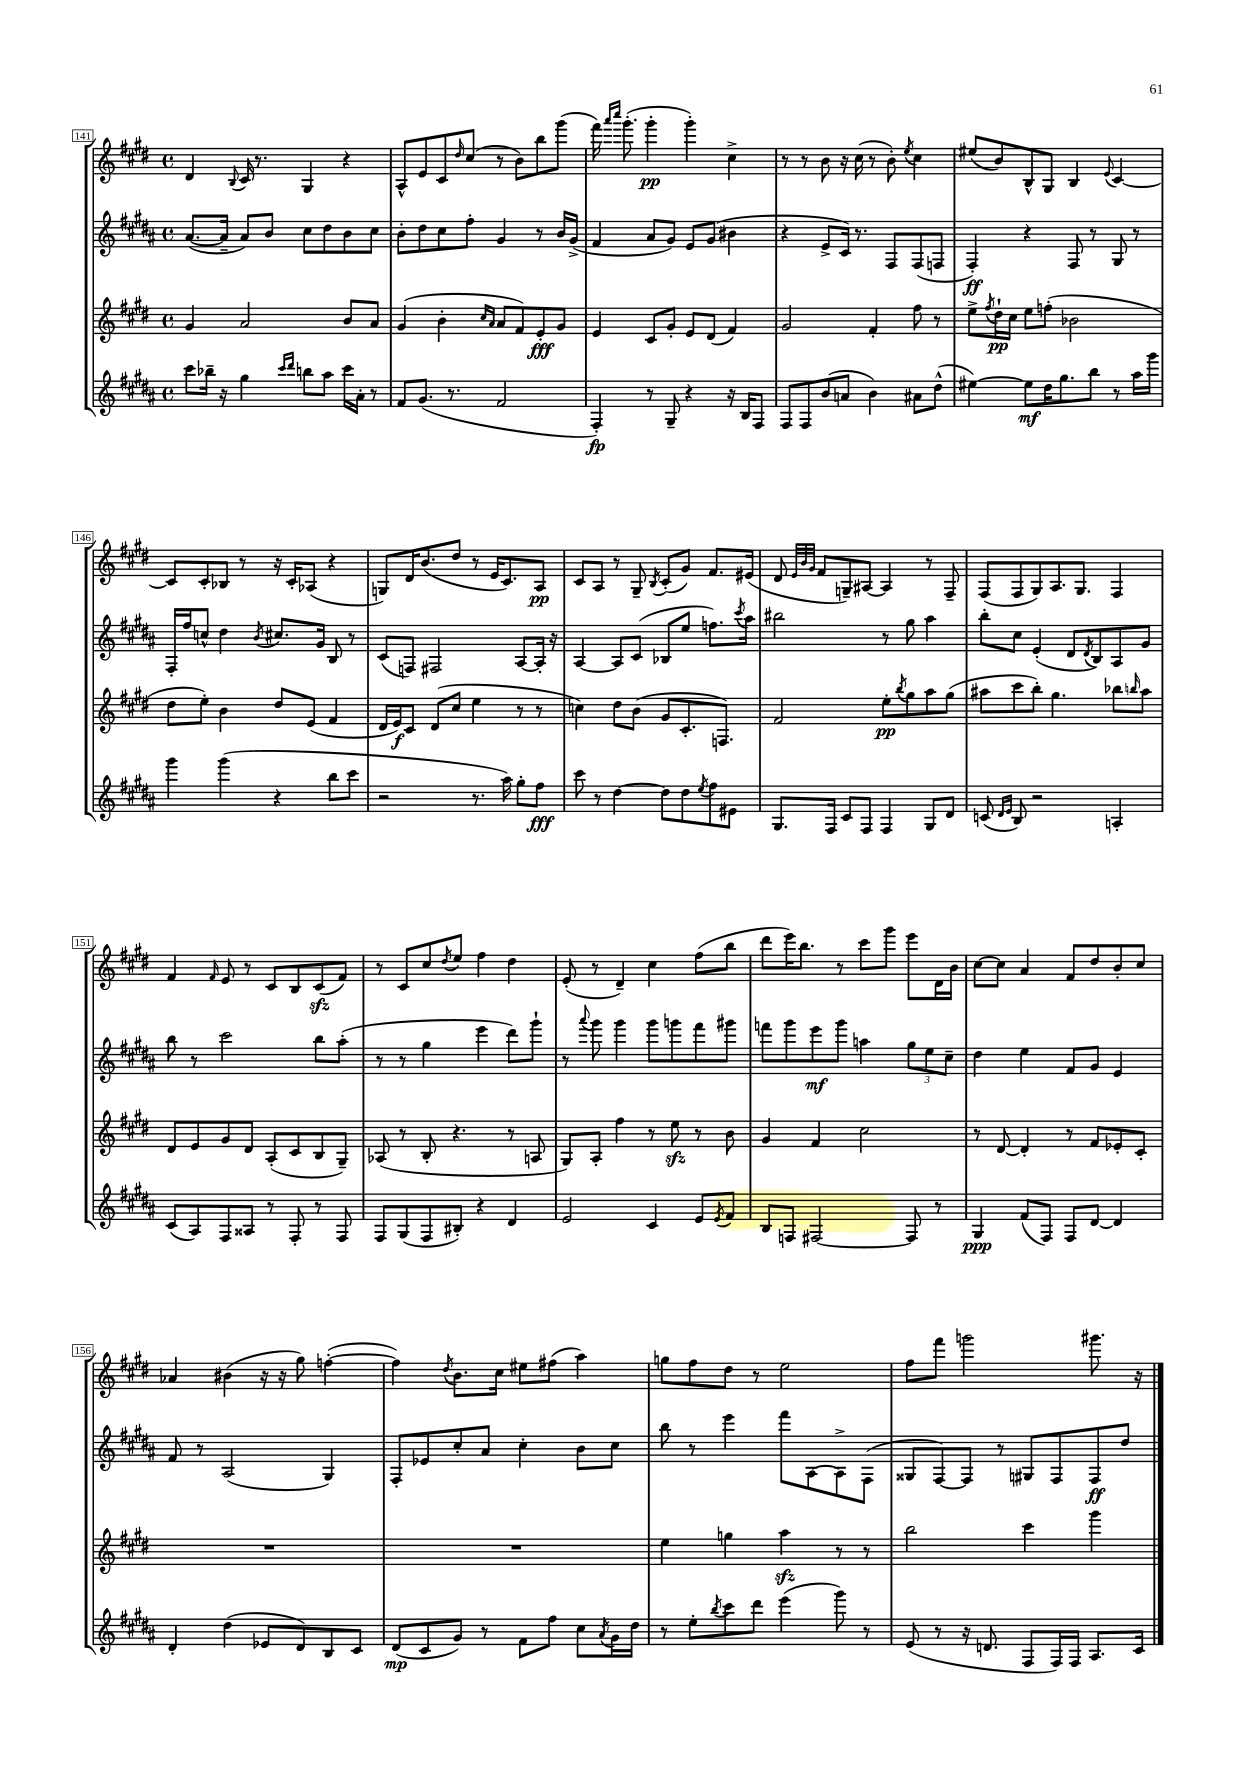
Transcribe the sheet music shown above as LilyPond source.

<<
\new StaffGroup <<
\new Staff = "s0" {
    \clef treble \key e \major \defaultTimeSignature \time 4/4
    dis'4 \appoggiatura { b8 } cis'16 r8. gis4 r4 |
    a8-^ e'8 cis'8 \grace { dis''16 } cis''8( r8 b'8) b''8 gis'''8( |
    fis'''16) \grace { a'''16 cis''''16 } gis'''8.-.( gis'''4-.\pp gis'''4-.) cis''4-> |
    r8 r8 b'8 r16 cis''16( r8 b'8-.) \acciaccatura { e''8 } cis''4 |
    eis''8( b'8) b8-^ gis8 b4 \appoggiatura { e'8 } cis'4~ |
    cis'8 cis'8-. bes8 r8 r16 cis'16-. aes8( r4 |
    g8) dis'16 b'8.( dis''8 r8 e'16 cis'8.) a8\pp |
    cis'8 a8 r8 gis8-- \acciaccatura { b8 } cis'8-.( gis'8) fis'8. eis'16( |
    dis'8 \grace { e'32 b'32 gis'32 } fis'8 g8--) ais8~ ais4 r8 fis8-- |
    fis8( fis8 gis8) a8. gis8. fis4 |
    fis'4 \grace { fis'16 } e'8 r8 cis'8 b8 cis'8\sfz( fis'8) |
    r8 cis'8 cis''8 \acciaccatura { dis''8 } e''8 fis''4 dis''4 |
    e'8-.( r8 dis'4--) cis''4 fis''8( b''8 |
    dis'''8 e'''16) b''8. r8 cis'''8 gis'''8 e'''8 dis'16 b'16 |
    cis''8~ cis''8 a'4 fis'8 dis''8 b'8-. cis''8 |
    aes'4 bis'4( r16 r16 gis''8) f''4~-.( |
    f''4) \acciaccatura { dis''8 } b'8. cis''16 eis''8 fis''8( a''4) |
    g''8 fis''8 dis''8 r8 e''2 |
    fis''8 fis'''8 g'''2 gis'''8. r16 \bar "|." |
}
\new Staff = "s1" {
    \clef treble \key b \major \defaultTimeSignature \time 4/4
    ais'8.~( ais'16-- ais'8) b'8 cis''8 dis''8 b'8 cis''8 |
    b'8-. dis''8 cis''8 fis''8-. gis'4 r8 b'16 gis'16->( |
    fis'4 ais'8 gis'8) e'8 gis'8( bis'4 |
    r4 e'8-> cis'16) r8. fis8 fis8( f8 |
    fis4-.\ff) r4 fis8 r8 gis8 r8 |
    fis16-. fis''16 c''8-^ dis''4 \acciaccatura { b'8 } cis''8. gis'16 b8 r8 |
    cis'8( f8) fis2 ais8~ ais16-. r16 |
    ais4~ ais8 cis'8( bes8 e''8 f''8.) \acciaccatura { cis'''8 } ais''16 |
    bis''2 r8 gis''8 ais''4 |
    b''8-. cis''8 e'4-.( dis'8 \acciaccatura { dis'8 } b8) ais8 gis'8 |
    b''8 r8 cis'''2 b''8 ais''8-.( |
    r8 r8 gis''4 e'''4 dis'''8) gis'''8-! |
    r8 \appoggiatura { ais'''8 } gis'''8 gis'''4 gis'''8 g'''8 fis'''8 gis'''8 |
    f'''8 gis'''8 e'''8\mf gis'''8 a''4 \tuplet 3/2 { gis''8 e''8 cis''8-- } |
    dis''4 e''4 fis'8 gis'8 e'4 |
    fis'8 r8 ais2( gis4) |
    fis8-. ees'8 cis''8-. ais'8 cis''4-. b'8 cis''8 |
    b''8 r8 e'''4 fis'''8 ais8~ ais8-> fis8( |
    gisis8 fis8~) fis8 r8 gis8 fis8 fis8\ff dis''8 \bar "|." |
}
\new Staff = "s2" {
    \clef treble \key e \major \defaultTimeSignature \time 4/4
    gis'4 a'2 b'8 a'8 |
    gis'4( b'4-. \grace { cis''16 a'16 } a'8 fis'8) e'8-.\fff gis'8 |
    e'4 cis'8 gis'8-. e'8 dis'8( fis'4) |
    gis'2 fis'4-. fis''8 r8 |
    e''8-> \acciaccatura { fis''8 } dis''16-!\pp cis''16 e''8 f''8-.( bes'2 |
    dis''8 e''8-.) b'4 dis''8 e'8( fis'4 |
    dis'16 e'16\f) cis'8 dis'8( cis''8 e''4 r8 r8 |
    c''4) dis''8 b'8( gis'8 cis'8.-. f8.) |
    fis'2 e''8-.\pp \acciaccatura { b''8 } gis''8 a''8 gis''8( |
    ais''8 cis'''8 b''8-.) gis''4. bes''8 \grace { b''16 } ais''8 |
    dis'8 e'8 gis'8 dis'8 a8-.( cis'8 b8 gis8--) |
    aes8( r8 b8-. r4. r8 a8 |
    gis8) a8-. fis''4 r8 e''8\sfz r8 b'8 |
    gis'4 fis'4 cis''2 |
    r8 dis'8~ dis'4-. r8 fis'8 ees'8-. cis'8-. |
    R1 |
    R1 |
    e''4 g''4 a''4\sfz r8 r8 |
    b''2 cis'''4 gis'''4 \bar "|." |
}
\new Staff = "s3" {
    \clef treble \key b \major \defaultTimeSignature \time 4/4
    cis'''8 bes''16-- r16 gis''4 \grace { cis'''16 dis'''16 } b''8 ais''8 cis'''16 ais'16-. r8 |
    fis'8 gis'8.( r8. fis'2 |
    fis4-.\fp) r8 gis8-- r4 r16 b16 fis8 |
    fis8 fis8 b'8( a'8 b'4) ais'8 dis''8-^( |
    eis''4~) eis''8\mf dis''16 gis''8. b''8 r8 ais''16 gis'''16 |
    gis'''4 gis'''4( r4 b''8 cis'''8 |
    r2 r8. ais''16) gis''8-. fis''8\fff |
    cis'''8 r8 dis''4~ dis''8 dis''8 \acciaccatura { e''8 } fis''8 eis'8 |
    gis8. fis16 cis'8 fis8 fis4 gis8 dis'8 |
    c'8( \grace { dis'16 e'16 } b8) r2 a4-. |
    cis'8( ais8) fis8 aisis8 r8 fis8-. r8 fis8 |
    fis8 gis8( fis8 bis8-.) r4 dis'4 |
    e'2 cis'4 e'8 \acciaccatura { e'8 } fis'8 |
    b8 f8 fis2~ fis8 r8 |
    gis4\ppp fis'8( fis8) fis8 dis'8~ dis'4 |
    dis'4-. dis''4( ees'8 dis'8) b8 cis'8 |
    dis'8\mp( cis'8 gis'8) r8 fis'8 fis''8 cis''8 \acciaccatura { ais'8 } gis'16 dis''16 |
    r8 e''8-. \acciaccatura { b''8 } cis'''8 dis'''8 e'''4( gis'''8) r8 |
    e'8( r8 r16 d'8. fis8 fis16) fis16 ais8. cis'16 \bar "|." |
}
>>
>>
\layout { \context { \Score currentBarNumber = #141 \override BarNumber.stencil = #(make-stencil-boxer 0.1 0.3 ly:text-interface::print) } }
